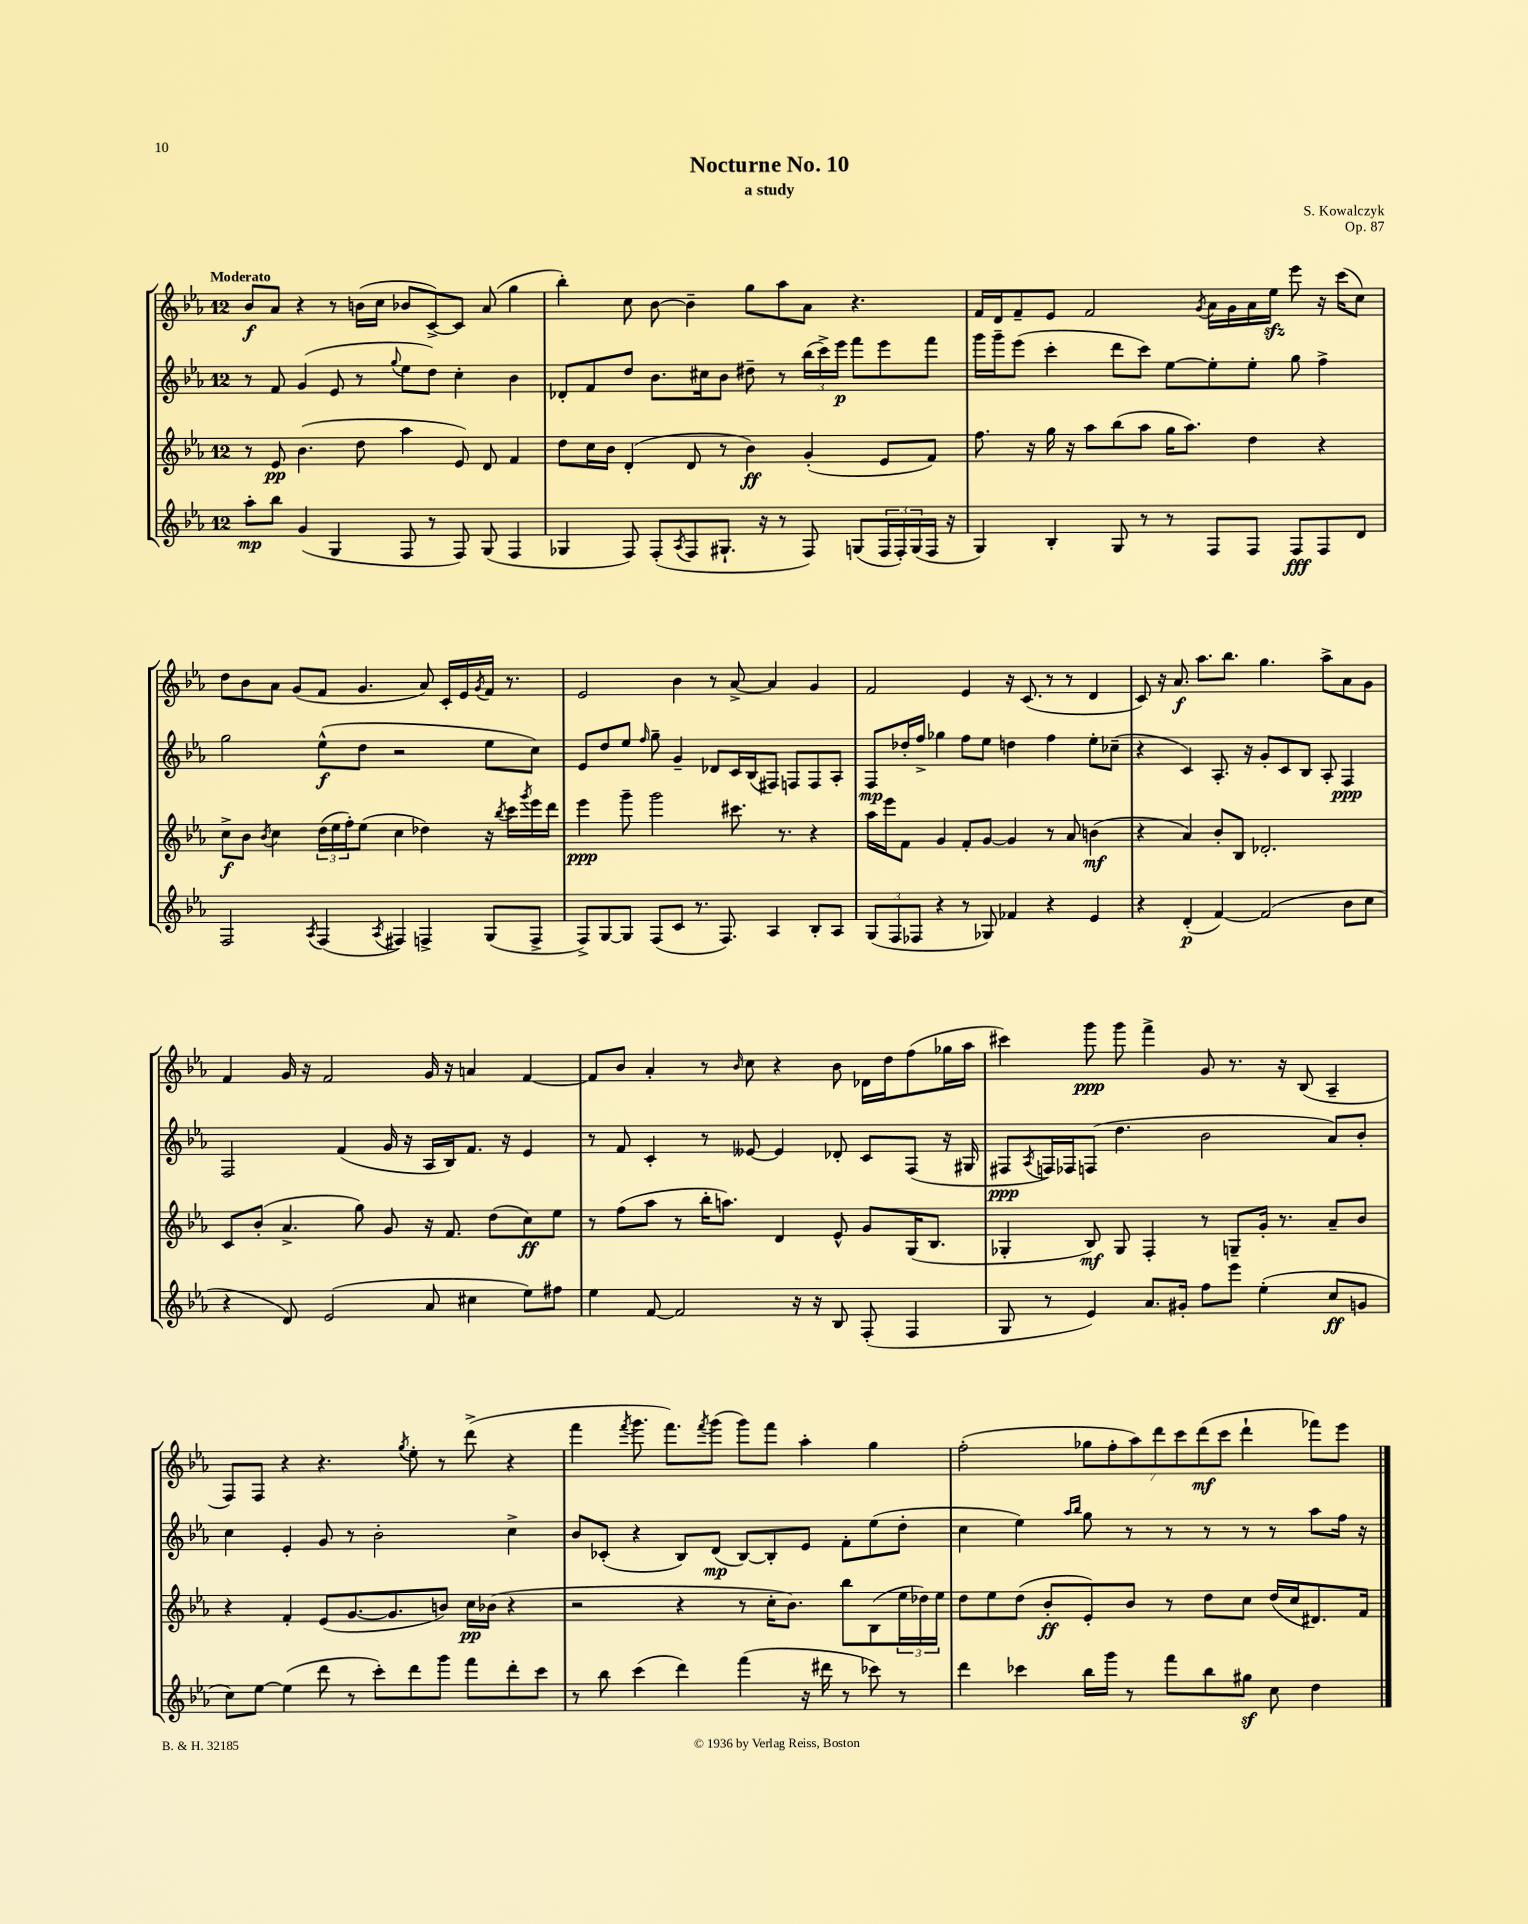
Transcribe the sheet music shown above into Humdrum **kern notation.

**kern	**dynam	**kern	**dynam	**kern	**dynam	**kern	**dynam
*part4	*part4	*part3	*part3	*part2	*part2	*part1	*part1
*staff4	*staff4	*staff3	*staff3	*staff2	*staff2	*staff1	*staff1
*clefG2	*	*clefG2	*	*clefG2	*	*clefG2	*
*k[b-e-a-]	*	*k[b-e-a-]	*	*k[b-e-a-]	*	*k[b-e-a-]	*
*M12/8	*	*M12/8	*	*M12/8	*	*M12/8	*
=1	=1	=1	=1	=1	=1	=1	=1
!	!	!	!	!	!	!LO:TX:a:B:t=Moderato	!
8aa-'\L	mp	8r	.	8r	.	8b-/L	f
8bb-\J	.	8e-/	pp	8f/	.	8a-/J	.
(4g/	.	(4.b-\	.	(4g/	.	4r	.
4G/	.	.	.	8e-/	.	8r	.
.	.	8dd\	.	8r	.	(16bn\LL	.
.	.	.	.	.	.	16cc\JJ	.
.	.	.	.	8qqgg/	.	.	.
8F/	.	4aa-\	.	8ee-\L	.	8b-X/L	.
8r	.	.	.	8dd\J)	.	[8c^/)	.
8F/)	.	8e-/)	.	4cc'\	.	8c/J]	.
(8G/	.	8d/	.	.	.	(8a-/	.
4F/	.	4f/	.	4b-\	.	4gg\	.
=2	=2	=2	=2	=2	=2	=2	=2
4G-X/	.	8dd\L	.	8d-X'/L	.	4bb-'\)	.
.	.	16cc\L	.	8f/	.	.	.
.	.	16b-\JJ	.	.	.	.	.
8F/)	.	(4d'/	.	8dd/J	.	8cc\	.
(8F'/L	.	.	.	8.b-\L	.	[8b-\	.
8qA-/	.	.	.	.	.	.	.
8F/	.	8d/	.	.	.	4b-~\]	.
.	.	.	.	16cc#X\k	.	.	.
8.G#X`/J	.	8r	.	8b-\J	.	.	.
.	.	4b-\)	ff	8dd#X~\	.	8gg\L	.
16r	.	.	.	.	.	.	.
8r	.	.	.	8r	.	8aa-\	.
8F/)	.	(4g'/	.	(24bb-\LL	.	8a-\J	.
.	.	.	.	24ccc^\)	.	.	.
.	.	.	.	24eee-\JJ	p	.	.
(8Gn/L	.	.	.	8fff\L	.	4.r	.
24F/L	.	8e-/L	.	8eee-\	.	.	.
24F'/)	.	.	.	.	.	.	.
(24G/	.	.	.	.	.	.	.
16F/JJ	.	8f/J)	.	8fff\J	.	.	.
16r	.	.	.	.	.	.	.
=3	=3	=3	=3	=3	=3	=3	=3
4G/)	.	8.ff\	.	16ggg\LL	.	16f/LL	.
.	.	.	.	16ggg~\J	.	16d/J	.
.	.	.	.	(8eee-\J	.	8f~/	.
.	.	16r	.	.	.	.	.
4B-'/	.	16gg\	.	4ccc'\	.	8e-/J	.
.	.	16r	.	.	.	.	.
.	.	8aa-\L	.	.	.	2f/	.
8G/	.	(8bb-\	.	8ddd\L	.	.	.
8r	.	8aa-\J	.	8ccc\J)	.	.	.
8r	.	16gg\KL	.	[8ee-\L	.	.	.
.	.	8.aa-\J)	.	.	.	.	.
.	.	.	.	.	.	8qg/	.
8F/L	.	.	.	8ee-'\]	.	16a-\LL	.
.	.	.	.	.	.	16g\	.
8F/J	.	4dd\	.	8ee-'\J	.	16a-\	.
.	.	.	.	.	.	16ee-zz\JJ	.
8F/L	fff	.	.	8gg\	.	8eee-\	.
8F/	.	4r	.	4ff^\	.	16r	.
.	.	.	.	.	.	(16ccc\KL	.
8d/J	.	.	.	.	.	8cc\J)	.
!!LO:LB:g=z
=4	=4	=4	=4	=4	=4	=4	=4
2F/	.	8cc^\L	f	2gg\	.	8dd\L	.
.	.	8b-\J	.	.	.	8b-\	.
.	.	8qb-/	.	.	.	.	.
.	.	4cc\	.	.	.	8a-\J	.
.	.	.	.	.	.	(8g/L	.
8qA-/	.	.	.	.	.	.	.
(4F/	.	(24dd\LL	.	(8ee-^^\L	f	8f/J	.
.	.	24ee-\	.	.	.	.	.
.	.	24ff'\J)	.	.	.	.	.
.	.	(8ee-\J	.	8dd\J	.	4.g/	.
8qA-/	.	.	.	.	.	.	.
4F#X/)	.	4cc\	.	2r	.	.	.
4Fn^/	.	4dd-X\)	.	.	.	8a-/)	.
.	.	.	.	.	.	16c'/LL	.
.	.	.	.	.	.	16e-/	.
.	.	.	.	.	.	8qg/	.
(8G/L	.	16r	.	8ee-\L	.	16f/JJ	.
.	.	8qbb-/	.	.	.	.	.
.	.	16ccc\LL	.	.	.	8.r	.
.	.	8qggg/	.	.	.	.	.
8F^/J	.	16eee-\	.	8cc\J)	.	.	.
.	.	16ddd\JJ	.	.	.	.	.
=5	=5	=5	=5	=5	=5	=5	=5
8F^/L)	.	4eee-\	ppp	8e-/L	.	2e-/	.
[8G/	.	.	.	8dd/	.	.	.
8G/J]	.	8ggg~\	.	8ee-/J	.	.	.
.	.	.	.	16qqff/	.	.	.
(8F/L	.	2ggg\	.	8gg~\	.	.	.
8c/J	.	.	.	4g~/	.	4b-\	.
8.r	.	.	.	.	.	.	.
.	.	.	.	8d-X/L	.	8r	.
8.F/)	.	.	.	.	.	.	.
.	.	8.ccc#X\	.	16c/L	.	[8a-^/	.
.	.	.	.	(16B-/J	.	.	.
4A-/	.	.	.	8F#X/J)	.	4a-/]	.
.	.	8.r	.	.	.	.	.
.	.	.	.	8Fn/L	.	.	.
8B-'/L	.	4r	.	8F/	.	4g/	.
8A-/J	.	.	.	8A-'/J	.	.	.
=6	=6	=6	=6	=6	=6	=6	=6
(12G/L	.	16aa-\LL	.	8F/L	mp	2f/	.
.	.	16eee-\J	.	.	.	.	.
12F/	.	.	.	.	.	.	.
.	.	8f\J	.	16dd-X'/L	.	.	.
12F-X/J	.	.	.	.	.	.	.
.	.	.	.	16ff^/JJ	.	.	.
4r	.	4g/	.	4gg-X\	.	.	.
8r	.	8f'/L	.	8ff\L	.	4e-/	.
8G-X/)	.	[8g/J	.	8ee-\J	.	.	.
4f-X/	.	4g/]	.	4ddn\	.	16r	.
.	.	.	.	.	.	(8.c/	.
4r	.	8r	.	4ff\	.	8r	.
.	.	8a-/	.	.	.	8r	.
4e-/	.	(4bn\	mf	8ee-'\L	.	4d/	.
.	.	.	.	(8cc-X~\J	.	.	.
=7	=7	=7	=7	=7	=7	=7	=7
4r	.	4r	.	4r	.	8c/)	.
.	.	.	.	.	.	16r	.
.	.	.	.	.	.	8.a-/	f
(4d'/	p	4a-/)	.	4c/)	.	.	.
.	.	.	.	.	.	8.aa-\L	.
[4f/)	.	8b-'/L	.	8.A-'/	.	.	.
.	.	.	.	.	.	8.bb-\J	.
.	.	8B-/J	.	.	.	.	.
.	.	.	.	16r	.	.	.
(2f/]	.	2.d-X'/	.	8g'/L	.	4.gg\	.
.	.	.	.	8c/	.	.	.
.	.	.	.	8B-/J	.	.	.
.	.	.	.	8A-'/	.	8aa-^\L	.
8b-\L	.	.	.	4F/	ppp	8a-\	.
8cc\J	.	.	.	.	.	8g\J	.
!!LO:LB:g=z
=8	=8	=8	=8	=8	=8	=8	=8
4r	.	8c/L	.	2F/	.	4f/	.
.	.	(8b-'/J	.	.	.	.	.
8d/)	.	4.a-^/	.	.	.	16g/	.
.	.	.	.	.	.	16r	.
(2e-/	.	.	.	.	.	2f/	.
.	.	.	.	(4f/	.	.	.
.	.	8gg\)	.	.	.	.	.
.	.	8g/	.	16g/	.	.	.
.	.	.	.	16r	.	.	.
8a-/	.	16r	.	16A-/LL	.	16g/	.
.	.	8.f/	.	16B-/J)	.	16r	.
4cc#X\	.	.	.	8.f/J	.	4an/	.
.	.	(8dd\L	.	.	.	.	.
.	.	.	.	16r	.	.	.
8ee-\L)	.	8cc\)	ff	4e-/	.	[4f/	.
8ff#X\J	.	8ee-\J	.	.	.	.	.
=9	=9	=9	=9	=9	=9	=9	=9
4ee-\	.	8r	.	8r	.	8f/L]	.
.	.	(8ff\L	.	8f/	.	8b-/J	.
[8f/	.	8aa-\J	.	4c'/	.	4a-'/	.
2f/]	.	8r	.	.	.	.	.
.	.	16bb-'\KL	.	8r	.	8r	.
.	.	8.aan\J)	.	.	.	.	.
.	.	.	.	.	.	16qqb-/	.
.	.	.	.	[8e--X/	.	8cc\	.
.	.	4d/	.	4e--/]	.	4r	.
16r	.	.	.	.	.	.	.
16r	.	.	.	.	.	.	.
8B-/	.	8e-^^/	.	8d-X'/	.	8b-\	.
(8F'/	.	8g/L	.	8c/L	.	16d-X\LL	.
.	.	.	.	.	.	16dd\J	.
4F/	.	(16G/K	.	(8F/J	.	(8ff\	.
.	.	8.B-/J	.	.	.	.	.
.	.	.	.	16r	.	16gg-X\L	.
.	.	.	.	16G#X/	.	16aa-\JJ	.
=10	=10	=10	=10	=10	=10	=10	=10
8G/	.	4G-X'/	.	8F#X/L	ppp	4ccc#X\)	.
.	.	.	.	8qA-/	.	.	.
8r	.	.	.	16Fn/L)	.	.	.
.	.	.	.	16F-X/J	.	.	.
4e-/)	.	8B-/)	mf	(8Fn/J	.	8ggg\	ppp
.	.	8G-/	.	4.dd\	.	8ggg\	.
8.a-/L	.	4F'/	.	.	.	4fff^\	.
16g#X'/Jk	.	.	.	.	.	.	.
8ff\L	.	8r	.	2b-\	.	8g/	.
8eee-\J	.	8Gn~/L	.	.	.	8.r	.
(4ee-'\	.	16g'/Jk	.	.	.	.	.
.	.	8.r	.	.	.	16r	.
.	.	.	.	.	.	(8B-/	.
8cc/L	ff	8a-~/L	.	8a-/L)	.	4A-~/	.
8gn/J	.	8b-/J	.	8b-'/J	.	.	.
!!LO:LB:g=z
=11	=11	=11	=11	=11	=11	=11	=11
8cc\L)	.	4r	.	4cc\	.	8F/L)	.
[8ee-\J	.	.	.	.	.	8F/J	.
(4ee-\]	.	4f'/	.	4e-'/	.	4r	.
8ddd\	.	(8e-/L	.	8g/	.	4.r	.
8r	.	[8.g/	.	8r	.	.	.
8ccc'\L)	.	.	.	2b-'\	.	.	.
.	.	8.g/]	.	.	.	.	.
.	.	.	.	.	.	8qgg/	.
8ddd\	.	.	.	.	.	8ee-'\	.
8ggg\J	.	8bn/J)	.	.	.	8r	.
8fff\L	.	16cc\LL	pp	.	.	(8ddd^\	.
.	.	(16b-X\JJ	.	.	.	.	.
8ddd'\	.	4r	.	4cc^\	.	4r	.
8ccc\J	.	.	.	.	.	.	.
=12	=12	=12	=12	=12	=12	=12	=12
8r	.	2r	.	8b-/L	.	4fff\	.
8bb-\	.	.	.	(8c-X'/J	.	.	.
.	.	.	.	.	.	8qfff/	.
(4ccc\	.	.	.	4r	.	8.ggg\	.
.	.	.	.	.	.	8.fff\L)	.
4ddd\)	.	4r	.	8B-/L)	.	.	.
.	.	.	.	.	.	8qfff/	.
.	.	.	.	(8d/J	mp	(8ggg\J	.
(4fff\	.	8r	.	[8B-/L)	.	8ggg\L)	.
.	.	16cc'\KL	.	8B-'/]	.	8fff\J	.
.	.	8.b-\J)	.	.	.	.	.
16r	.	.	.	8e-/J	.	4aa-'\	.
16ddd#X\	.	.	.	.	.	.	.
8r	.	8bb-\L	.	8f'\L	.	.	.
8ccc-X\)	.	(8B-\	.	(8ee-\	.	4gg\	.
8r	.	24ee-\L	.	8dd'\J	.	.	.
.	.	24dd-X\)	.	.	.	.	.
.	.	24ee-\JJ	.	.	.	.	.
=13	=13	=13	=13	=13	=13	=13	=13
4ddd\	.	8dd\L	.	4cc\	.	(2ff'\	.
.	.	8ee-\	.	.	.	.	.
4ccc-X\	.	(8dd\J	.	4ee-\)	.	.	.
.	.	8b-'/L	ff	.	.	.	.
.	.	.	.	16qqaa-/LL	.	.	.
.	.	.	.	16qqbb-/JJ	.	.	.
16bb-\LL	.	8e-'/)	.	8gg\	.	14gg-X\L	.
16ggg\JJ	.	.	.	.	.	.	.
.	.	.	.	.	.	14ff'\	.
8r	.	8b-/J	.	8r	.	.	.
.	.	.	.	.	.	14aa-\)	.
.	.	.	.	.	.	14ddd\	.
8fff\L	.	8r	.	8r	.	.	.
.	.	.	.	.	.	14ccc\	.
.	.	.	.	.	.	(14ddd\	mf
8bb-\	.	8dd\L	.	8r	.	.	.
.	.	.	.	.	.	14ccc\J	.
8gg#Xz\J	.	8cc\J	.	8r	.	4ddd`\	.
8cc\	.	(16dd/LL	.	8r	.	.	.
.	.	16cc/J	.	.	.	.	.
4dd\	.	8.d#X/)	.	8aa-\L	.	8fff-X\L)	.
.	.	.	.	16ff\Jk	.	8eee-\J	.
.	.	16f/Jk	.	16r	.	.	.
==	==	==	==	==	==	==	==
*-	*-	*-	*-	*-	*-	*-	*-
